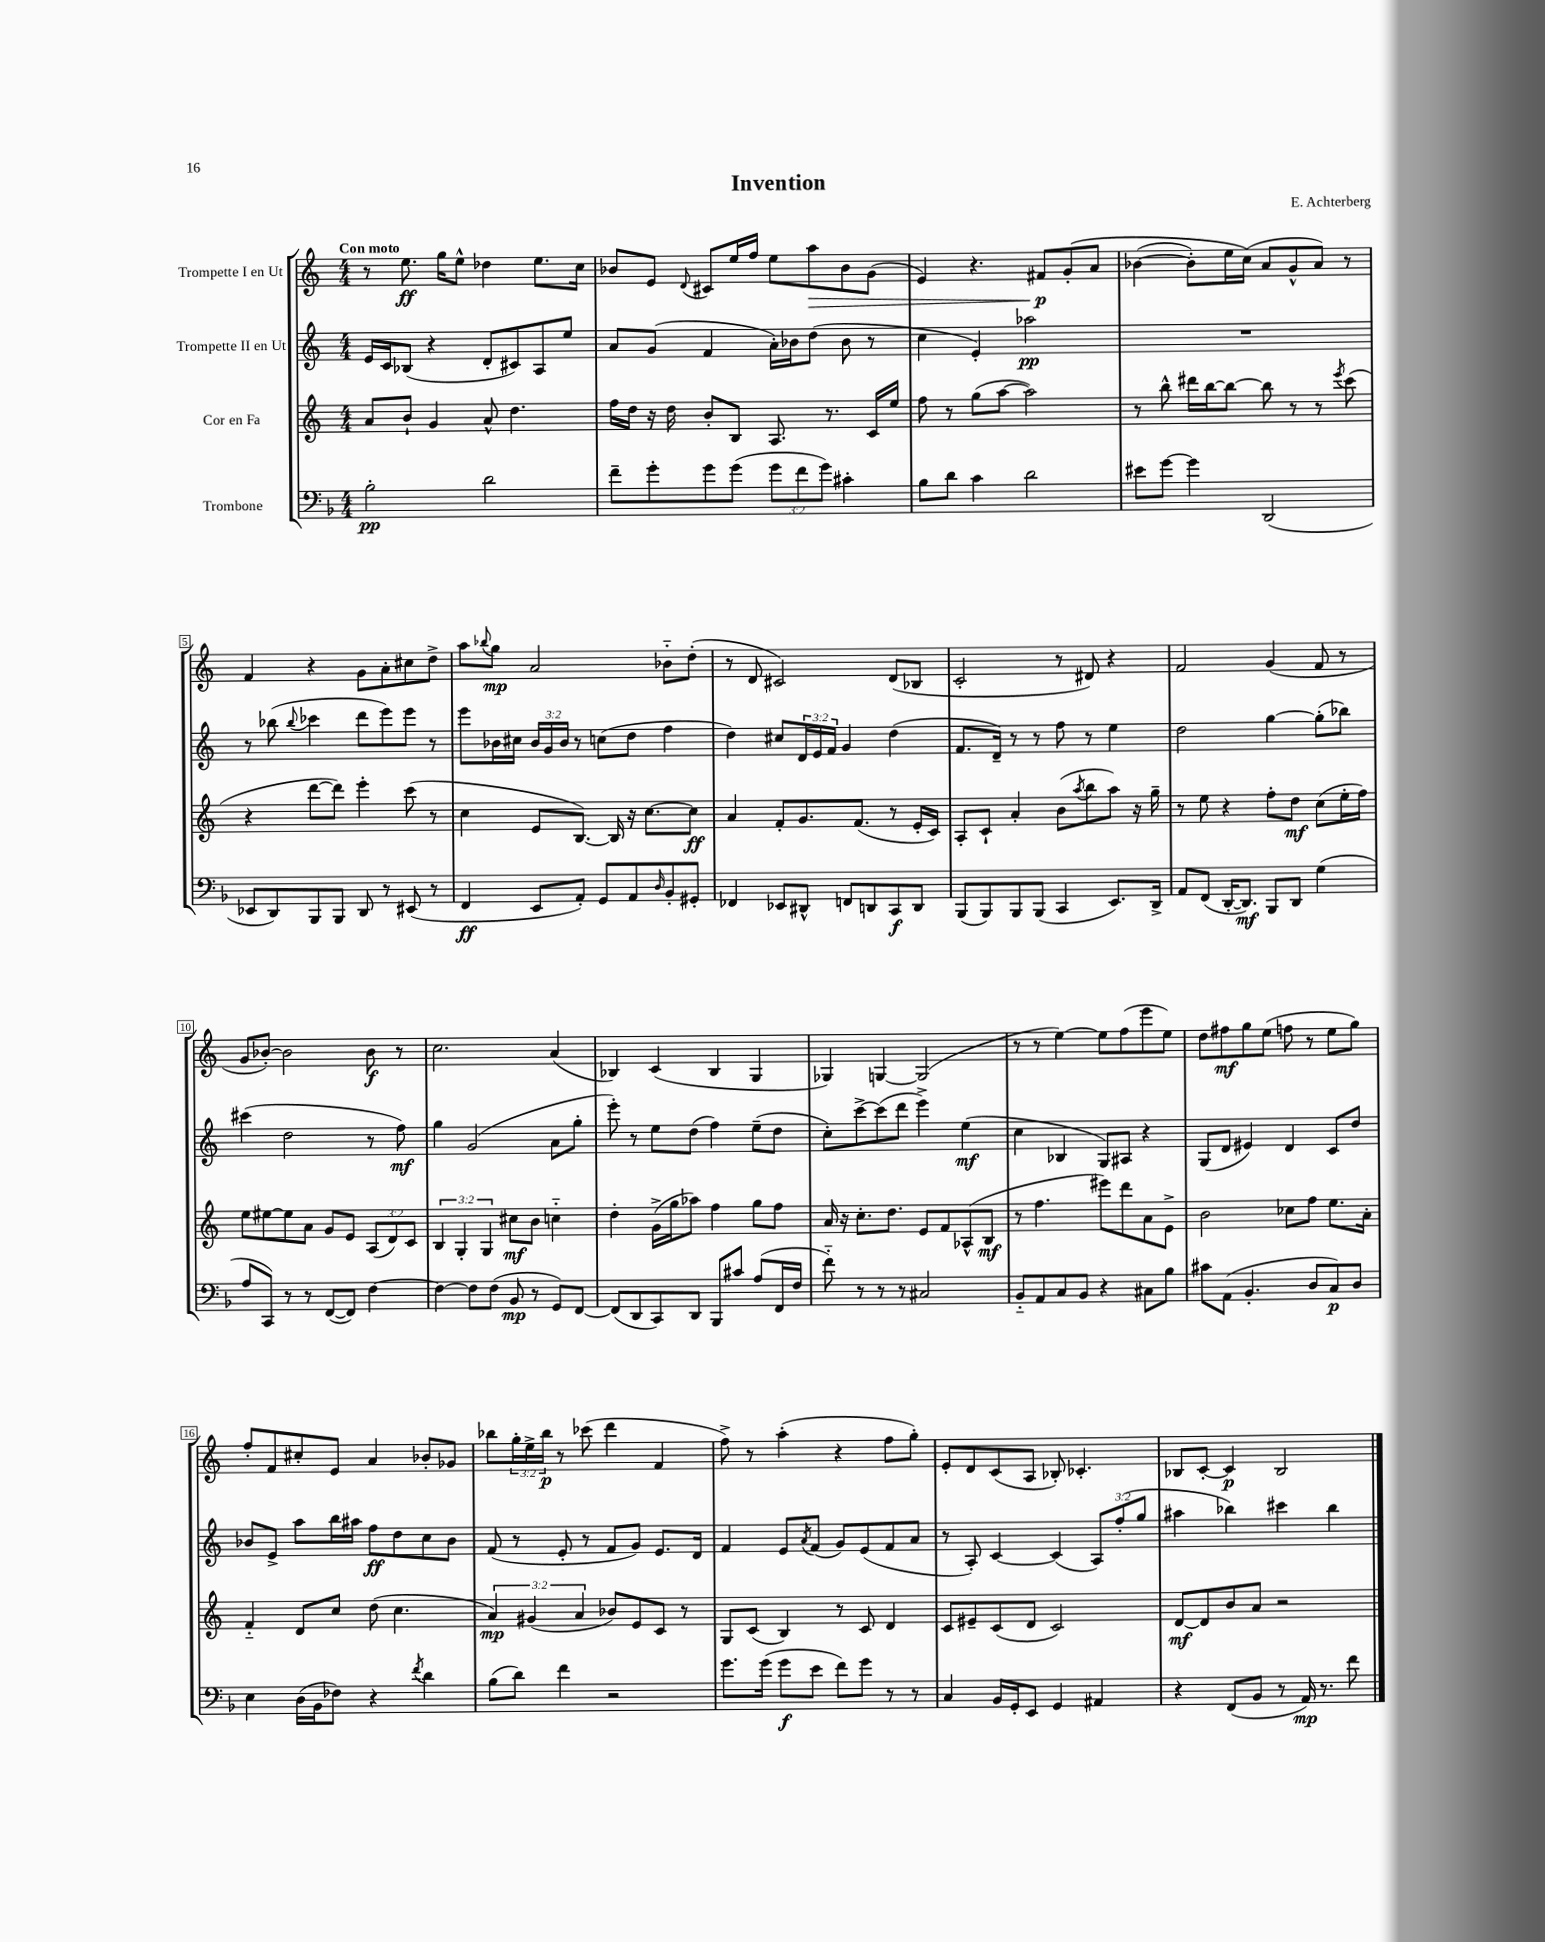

**kern	**kern	**kern	**kern
*staff4	*staff3	*staff2	*staff1
*clefF4	*clefG2	*clefG2	*clefG2
*k[b-]	*k[]	*k[]	*k[]
*M4/4	*M4/4	*M4/4	*M4/4
2B-'\	8a/L	16e/LL	8r
.	.	16c/J	.
.	8b`/J	(8B-/J	8.ee\
.	4g/	4r	.
.	.	.	16gg\LK
.	.	.	8ee^^\J
2d\	8a^^/	8d'/L	4dd-\
.	4.dd\	8c#/)	.
.	.	8A/	8.ee\L
.	.	8ee/J	.
.	.	.	16cc\Jk
=	=	=	=
8f~\L	16ff\LL	8a/L	8b-/L
.	16dd\JJ	.	.
8g'\	16r	(8g/J	8e/J
.	16dd\	.	.
.	.	.	8qqd/
8g\	8b'/L	4f/	8c#/L
(8g\J	8B/J	.	16ee/L
.	.	.	16ff/JJ
12g\L	8.A/	16a'\LL)	8ee\L
.	.	16b-\J	.
12f\	.	.	.
.	.	(8dd\J	8aa\
12g\J)	.	.	.
.	8.r	.	.
4c#'\	.	8b-\	8b-\
.	16c/LL	8r	(8g\J
.	16ee/JJ	.	.
=	=	=	=
8B-\L	8ff\	4cc\	4e/)
8d\J	8r	.	.
4c\	(8gg\L	4e'/)	4.r
.	[8aa\J	.	.
2d\	2aa\])	2aa-\	.
.	.	.	8f#/L
.	.	.	&(8g'/
.	.	.	8a/J
=	=	=	=
8e#\L	8r	1r	([4b-\
[8g\J	8bb^^\	.	.
4g\]	16ddd#\LL	.	8b-'\]L)
.	[16bb\J	.	.
.	8bb\_J	.	16ee\L
.	.	.	(16cc\JJ&)
(2DD/	8bb\]	.	8a/L
.	8r	.	8g^^/
.	8r	.	8a/J)
.	8qeee/	.	.
.	(8ccc\	.	8r
=	=	=	=
8EE-/L	4r	8r	4f/
8DD/)	.	(8bb-\	.
.	.	8qqbb-/	.
8BBB-/	[8ddd\L	4ccc-\	4r
8BBB-/J	8ddd\]J)	.	.
8DD/	4eee'\	8ddd\L	8g\L
8r	.	8eee\)	8a'\
(8EE#/	(8ccc\	8eee\J	8cc#\
8r	8r	8r	8dd^\J
=	=	=	=
4FF/	4cc\	8eee\L	8aa\L
.	.	.	8qqbb-/
.	.	16b-\L	8gg\J
.	.	16cc#\JJ	.
8EE/L	8e/L	24b-/LL	2a/
.	.	24g/	.
.	.	24b-/JJ	.
8AA'/J)	[8.B/J)	8r	.
8GG/L	.	(8cc\L	.
.	16B/]	.	.
8AA/	16r	8dd\J	.
.	[8.cc\L	.	.
16qqD/	.	.	.
8BB-'/	.	4ff\	8b-'~\L
8GG#'/J	8cc\]J	.	(8dd'\J
=	=	=	=
4FF-/	4a/	4dd\)	8r
.	.	.	8d/
8EE-/L	8f'/L	8cc#/L	2c#/)
8DD#^^/J	8.g/	24d/L	.
.	.	24e/	.
.	.	24f/JJ	.
8FF/L	.	4g/	.
.	(8.f/J	.	.
8DD/	.	.	.
8CC/	8r	(4dd\	(8d/L
8DD/J	16e'/LL	.	8B-/J
.	16c/JJ)	.	.
=	=	=	=
(8BBB-/L	8A'/L	8.f/L	2c'/
8BBB-/)	8c`/J	.	.
.	.	16d~/Jk)	.
8BBB-/	4a'/	8r	.
(8BBB-/J	.	8r	.
4CC/	(8b\L	8ff\	8r
.	8qaa/	.	.
.	8bb\	8r	8d#/)
8.EE/L)	8aa\J)	4ee\	4r
.	16r	.	.
16DD^/Jk	16gg~\	.	.
=	=	=	=
8AA/L	8r	2dd\	2f/
(8FF/J	8ee\	.	.
[16DD'/LK	4r	.	.
8.DD/]J)	.	.	.
8BBB-/L	8ff'\L	[4gg\	(4g/
8DD/J	8dd\J	.	.
(4G\	(8cc\L	(8gg'\]L	8f/
.	16ee'\L	8bb-\J)	8r
.	16ff\JJ)	.	.
=	=	=	=
8A/L	8ee\L	(4ccc#\	8g/L
8CC/J)	[8ee#\	.	[8b-'/J)
8r	8ee#\]	2dd\	2b-\]
8r	8a\J	.	.
([8FF/L	8g/L	.	.
8FF/]J)	8e/J	.	.
[4F\	(12A/L	8r	8b-\
.	12d/)	.	.
.	.	8ff\)	8r
.	12c/J	.	.
=	=	=	=
4F\_	6B/	4gg\	2.cc\
.	6G'/	.	.
8F\]L	.	(2g/	.
.	6G/	.	.
(8F\J	.	.	.
8BB-/	8cc#\L	.	.
8r	8b\J	.	.
8GG/L)	4cc'~\	8a\L	(4a/
[8FF/J	.	8gg'\J	.
=	=	=	=
(8FF/]L	4dd'\	8eee'\)	4B-/)
8DD/	.	8r	.
8CC/)	(16g^\LL	8ee\L	(4c/
.	16gg\J	.	.
8DD/J	8aa-\J)	(8dd\J	.
8BBB-/L	4ff\	4ff\)	4B-/
8c#/J	.	.	.
(8A/L	8gg\L	(8ee~\L	4G/
16FF/L	8ff\J	8dd\J	.
16F/JJ	.	.	.
=	=	=	=
8f'~\)	16a/	8cc'\L)	4G-/)
.	16r	.	.
8r	8.cc'\L	[8ccc^\	.
8r	.	(8ccc\]	[4G/
.	8.dd\J	.	.
8r	.	8ddd\J	.
2C#/	8e/L	4eee^\)	(2G/]
.	8f/	.	.
.	(8A-^^/	(4ee\	.
.	8B/J	.	.
=	=	=	=
8BB-'~/L	8r	4cc\	8r
8AA/	4.ff\	.	8r
8C/	.	4B-/	[4ee\)
8BB-/J	.	.	.
4r	8eee#\L)	8G/L)	8ee\]L
.	8ddd\	8A#/J	(8ff\
8C#\L	8a\	4r	8eee\
8B-\J	8e^\J	.	8ee\J)
=	=	=	=
8c#\L	2b\	(8G/L	8dd\L
(8AA\J	.	8d/J	8ff#\
4.BB-'/	.	4e#/)	8gg\
.	.	.	(8ee\J
.	8cc-\L	4d/	8ff\
8D/L	8ff\J	.	8r
8C/)	8.ee\L	8c/L	8ee\L
8D/J	.	8dd/J	8gg\J)
.	16a'\Jk	.	.
=	=	=	=
4E\	4f'~/	8b-/L	8ff'/L
.	.	8e^/J	8f/
(16D\LL	8d/L	8aa\L	8cc#'/
16BB-\J	.	.	.
8F-\J)	8cc/J	16bb\L	8e/J
.	.	16aa#\JJ	.
4r	(8dd\	8ff\L	4a/
.	4.cc\	8dd\	.
8qf/	.	.	.
4d\	.	8cc\	8b-'/L
.	.	8b-\J	8g-/J
=	=	=	=
(8B-\L	6a/)	(8f/	8bb-\L
8d\J)	.	8r	24gg'\L
.	(6g#/	.	24ee^\
.	.	.	24bb-\JJ
4f\	.	8e'/	8r
.	6a/	.	.
.	.	8r	(8ccc-\
2r	8b-/L)	8f/L	4ddd\
.	8e/	8g/J)	.
.	8c/J	8.e/L	4f/
.	8r	.	.
.	.	16d/Jk	.
=	=	=	=
8.g\L	8G/L	4f/	8ff^\)
.	(8c/J	.	8r
(16g\Jk	.	.	.
8g\L	4B/)	8e/L	(4aa'\
.	.	8qa/	.
8e\J	.	(8f/J	.
8f\L)	8r	8g/L)	4r
8g\J	8c/	(8e/	.
8r	4d/	8f/	8ff\L
8r	.	8a/J	8gg'\J)
=	=	=	=
4C/	8c/L	8r	8e'/L
.	8e#~/	8A'/)	8d/
16BB-/LL	(8c/	[4c/	(8c/
16GG'/J	.	.	.
8EE/J	8d/J	.	8A/J
4GG/	2c/)	(4c/]	8B-'/)
.	.	.	4.c-'/
4AA#/	.	12A/L)	.
.	.	(12ff'/	.
.	.	12gg/J	.
=	=	=	=
4r	[8d/L	4aa#\	8B-/L
.	8d/]	.	[8c'/J
(8FF/L	8b/	4bb-\)	4c/]
8BB-/J	8a/J	.	.
8r	2r	4ccc#\	2B-/
16AA/)	.	.	.
8.r	.	.	.
.	.	4bb-\	.
8f\	.	.	.
==	==	==	==
*-	*-	*-	*-
